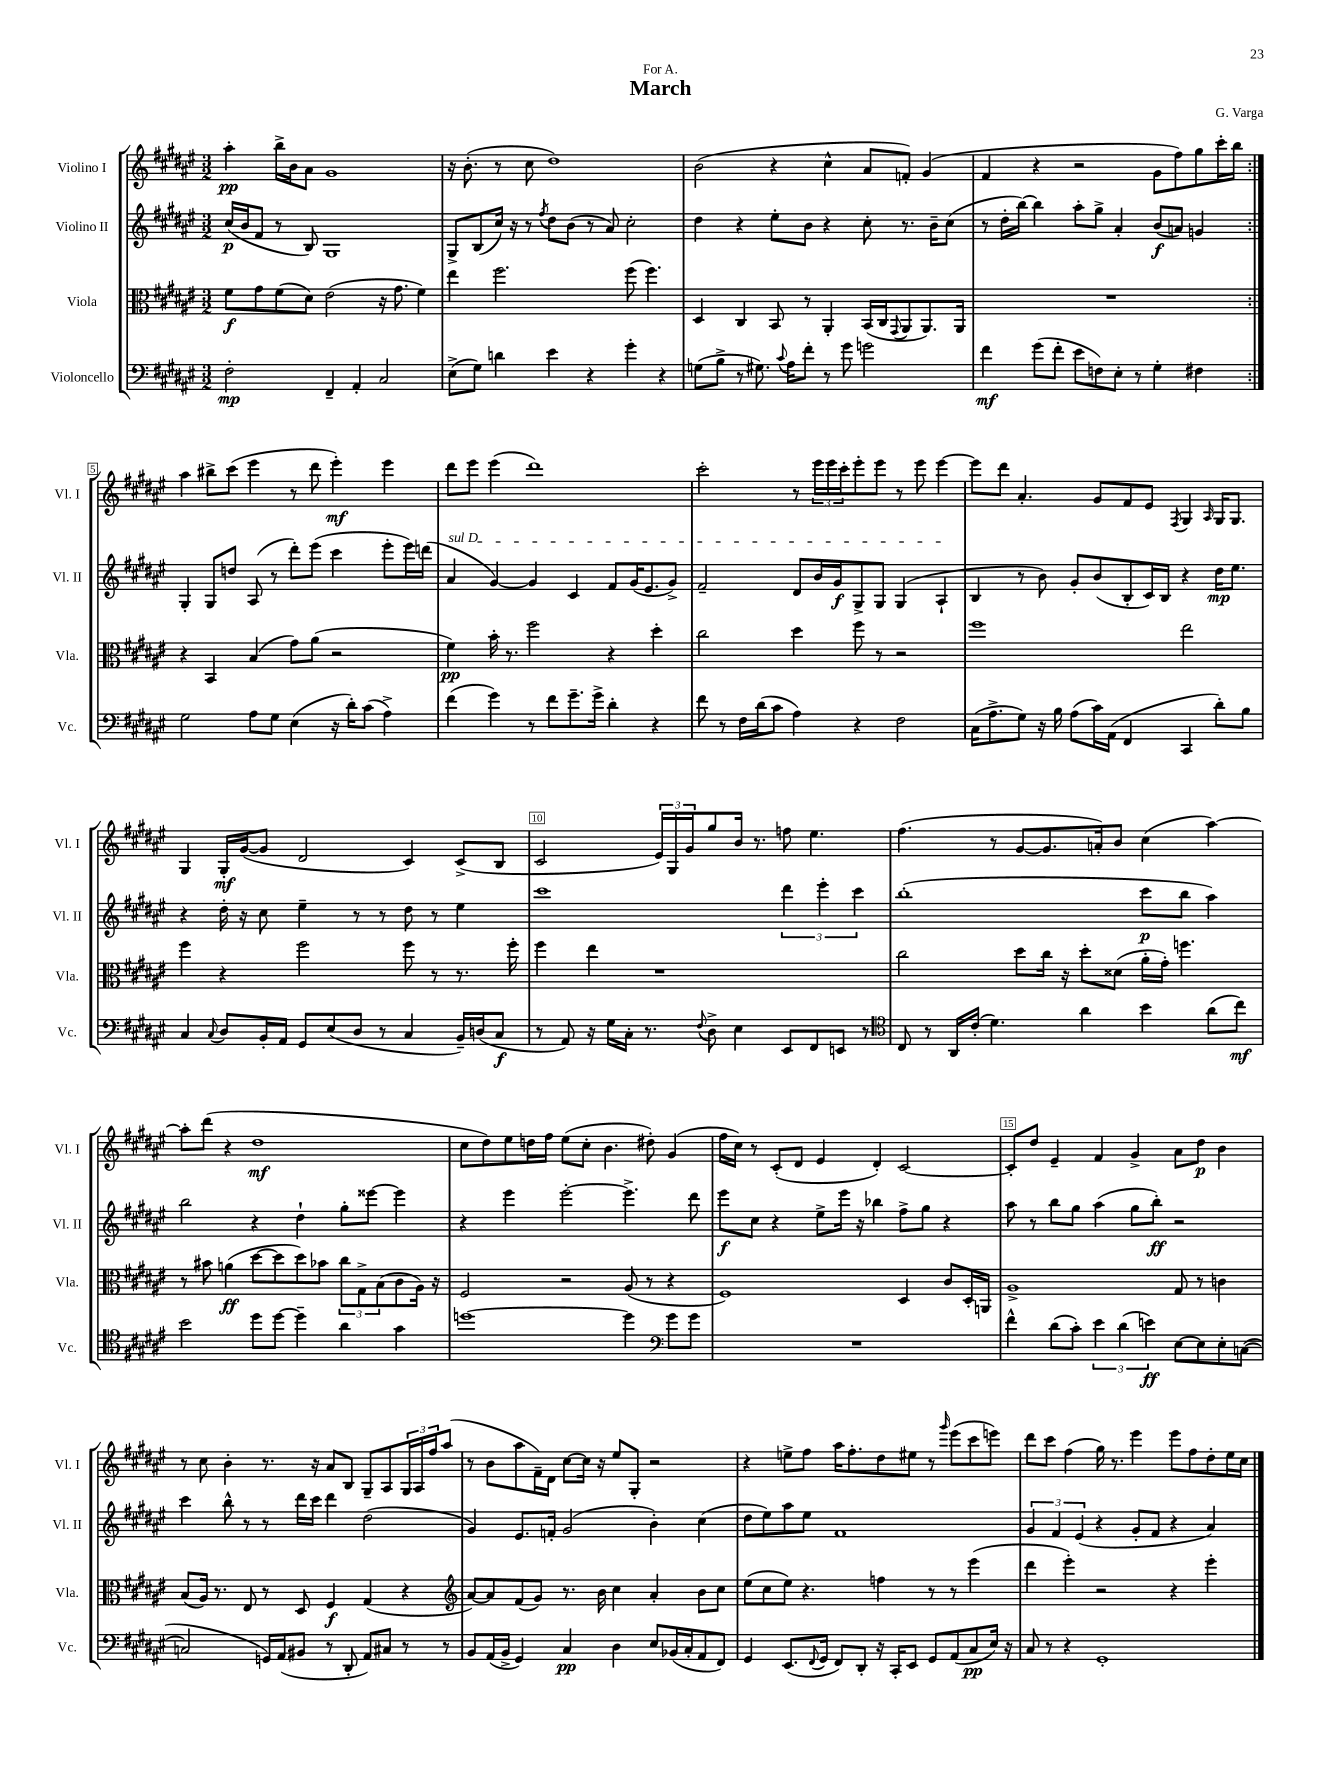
\header { title = "March" composer = "G. Varga" dedication = "For A." }
<<
\new StaffGroup <<
\new Staff = "s0" \with { instrumentName = "Violino I" shortInstrumentName = "Vl. I" } {
    \clef treble \key fis \major \numericTimeSignature \time 3/2
    \repeat volta 2 { ais''4-.\pp b''16-> b'16 ais'8 gis'1 |
    r16 b'8.-.( r8 cis''8 dis''1) |
    b'2( r4 cis''4-^ ais'8 f'8-.) gis'4( |
    fis'4 r4 r2 gis'8 fis''8) gis''8 cis'''16-. b''16 | }
    ais''4 bis''8-> cis'''8( eis'''4 r8 dis'''8 eis'''4-.\mf) eis'''4 |
    dis'''8 eis'''8 eis'''4( dis'''1) |
    cis'''2-. r8 \tuplet 3/2 { eis'''16 eis'''16 cis'''16-. } eis'''8-. eis'''8 r8 eis'''8 eis'''4~ |
    eis'''8 dis'''8 ais'4.-. gis'8 fis'8 eis'8 \acciaccatura { fis8 } gis4 \grace { ais16 } gis16 gis8. |
    gis4 gis16-.\mf gis'16~( gis'8 dis'2 cis'4) cis'8->( b8 |
    cis'2 \tuplet 3/2 { eis'16) gis16 gis'16 } gis''8 b'16 r8. f''8 eis''4. |
    fis''4.( r8 gis'8~ gis'8. a'16-.) b'8 cis''4( ais''4~) |
    ais''8-. dis'''8( r4 dis''1\mf |
    cis''8 dis''8) eis''8 d''16 fis''16 eis''8( cis''8-. b'4. dis''8-.) gis'4( |
    fis''16 cis''16) r8 cis'8-.( dis'8 eis'4 dis'4-.) cis'2~ |
    cis'8-. dis''8 eis'4-- fis'4 gis'4-> ais'8 dis''8\p b'4 |
    r8 cis''8 b'4-. r8. r16 ais'8 b8 gis8-- ais8 \tuplet 3/2 { gis16 ais16 fis''16 } ais''8( |
    r8 b'8 ais''8 fis'16--) dis'16 cis''8~ cis''16 r16 eis''8 gis8-. r2 |
    r4 e''8-> fis''8 ais''16 fis''8.-. dis''8 eis''8 r8 \grace { gis'''16 } eis'''8( cis'''8 e'''8) |
    dis'''8 cis'''8 fis''4( gis''16) r8. eis'''4 eis'''8 fis''8 dis''8-. eis''16 cis''16 \bar "|." |
}
\new Staff = "s1" \with { instrumentName = "Violino II" shortInstrumentName = "Vl. II" } {
    \clef treble \key fis \major \numericTimeSignature \time 3/2
    \repeat volta 2 { cis''16\p( b'16 fis'8 r8 b8) gis1 |
    gis8-> b8( cis''16) r16 r8 \acciaccatura { fis''8 } dis''8 b'8( r8 ais'8) cis''2-. |
    dis''4 r4 eis''8-. b'8 r4 cis''8-. r8. b'16-- cis''8( |
    r8 dis''16-. b''16~) b''4 ais''8-. gis''8-> ais'4-. b'8\f( a'8) g'4 | }
    gis4-. gis8 d''8 ais8( r8 dis'''8-.) eis'''8( cis'''4 eis'''8-. eis'''16) d'''16( |
    \once \override TextSpanner.bound-details.left.text = \markup { \italic "sul D" } ais'4\startTextSpan gis'4~) gis'4 cis'4 fis'8 gis'16( eis'8. gis'8->) |
    fis'2-- dis'8 b'16 gis'16\f gis8-> gis8 gis4( ais4-!\stopTextSpan |
    b4 r8 b'8) gis'8-. b'8( b8-. cis'16) b16 r4 dis''16\mp eis''8. |
    r4 dis''16-. r16 cis''8 eis''4-- r8 r8 dis''8 r8 eis''4 |
    cis'''1 \tuplet 3/2 { dis'''4 eis'''4-. cis'''4 } |
    b''1-.( cis'''8\p b''8 ais''4) |
    b''2 r4 dis''4-! gis''8-. eisis'''8~ eisis'''4 |
    r4 eis'''4 eis'''2~-. eis'''4.-> dis'''8 |
    eis'''8\f cis''8 r4 eis''8-> eis'''16 r16 bes''4 fis''8-> gis''8 r4 |
    ais''8 r8 b''8 gis''8 ais''4( gis''8 b''8-.\ff) r2 |
    cis'''4 b''8-^ r8 r8 dis'''16 cis'''16 dis'''4 dis''2( |
    gis'4) eis'8. f'16-. gis'2( b'4-.) cis''4( |
    dis''8 eis''8) ais''8 eis''8 fis'1 |
    \tuplet 3/2 { gis'4 fis'4 eis'4( } r4 gis'8-. fis'8 r4 ais'4) \bar "|." |
}
\new Staff = "s2" \with { instrumentName = "Viola" shortInstrumentName = "Vla." } {
    \clef alto \key fis \major \numericTimeSignature \time 3/2
    \repeat volta 2 { fis'8\f gis'8 fis'8( dis'8) eis'2( r16 gis'8. fis'4) |
    eis''4 fis''2. fis''8( fis''4.) |
    dis4 cis4 b,8 r8 ais,4-. b,16( cis16 \appoggiatura { gis,8 } ais,8 ais,8.) ais,16 |
    R1. | }
    r4 b,4 b4( gis'8) ais'8( r2 |
    fis'4\pp) b'16-. r8. fis''2 r4 dis''4-. |
    cis''2 dis''4 fis''8 r8 r2 |
    fis''1 eis''2 |
    fis''4 r4 fis''2 fis''8 r8 r8. fis''16-. |
    fis''4 eis''4 r1 |
    cis''2 dis''8 cis''16 r16 dis''8-. disis'8( ais'16-. gis'16-.) f''4. |
    r8 bis'8 a'4\ff( dis''8~ dis''8 dis''8) bes'8 \tuplet 3/2 { cis''8 gis8-> b8( } cis'8 ais16) r16 |
    fis2 r2 ais8( r8 r4 |
    fis1) dis4 cis'8 dis16-. a,16 |
    ais1-> gis8 r8 c'4 |
    b8( ais16) r8. eis8 r8 dis8 fis4\f gis4( r4 |
    \clef treble ais'8~) ais'8 fis'8( gis'8) r8. b'16 cis''4 ais'4-. b'8 cis''8 |
    eis''8( cis''8 eis''8) r4. f''4 r8 r8 eis'''4( |
    dis'''4 eis'''4-.) r2 r4 eis'''4-. \bar "|." |
}
\new Staff = "s3" \with { instrumentName = "Violoncello" shortInstrumentName = "Vc." } {
    \clef bass \key fis \major \numericTimeSignature \time 3/2
    \repeat volta 2 { fis2-.\mp fis,4-- ais,4-. cis2 |
    eis8->( gis8) d'4 eis'4 r4 gis'4-. r4 |
    g8( b8-> r8 gis8.) \appoggiatura { cis'8 } ais16 fis'8-. r8 gis'8 g'2 |
    fis'4\mf gis'8( fis'8-. eis'8 f8) eis8-. r8 gis4-. fis4 | }
    gis2 ais8 gis8 eis4( r16 dis'16-.) cis'8( ais4->) |
    fis'4( gis'4) r8 fis'8 gis'8.-- gis'16-> dis'4-. r4 |
    fis'8 r8 fis16 dis'16( cis'8 ais4) r4 fis2 |
    cis16( ais8.-> gis8) r16 b16 ais8( cis'16) ais,16( fis,4 cis,4 dis'8-.) b8 |
    cis4 \appoggiatura { cis8 } dis8 b,16-. ais,16 gis,8 eis8( dis8 r8 cis4 b,16--) d16( cis8\f |
    r8 ais,8) r16 gis16 cis16-. r8. \appoggiatura { fis8 } dis8-> eis4 eis,8 fis,8 e,8 r8 |
    \clef tenor cis8 r8 ais,16 cis'16-.( dis'4.) ais'4 b'4 ais'8( cis''8\mf) |
    b'2 dis''8 dis''8~ dis''4-- ais'4 gis'4 |
    d''1~ d''4 \clef bass gis'8 gis'8 |
    R1. |
    fis'4-^ dis'8( cis'8-.) \tuplet 3/2 { eis'4 dis'4( e'4\ff) } eis8~ eis8 eis8-. c8~( |
    c2 g,16) ais,16( bis,8 r8 dis,8-. ais,8) cis8 r8 r8 |
    b,8 ais,16( b,16-> gis,4) cis4\pp dis4 eis8 bes,16( cis16-. ais,8 fis,8) |
    gis,4 eis,8.( \appoggiatura { fis,8 } gis,16 fis,8) dis,8-. r16 cis,16-. eis,8 gis,8 ais,8( cis8\pp eis16) r16 |
    cis8 r8 r4 gis,1-. \bar "|." |
}
>>
>>
\layout { \context { \Score \override BarNumber.break-visibility = ##(#f #t #t) barNumberVisibility = #(every-nth-bar-number-visible 5) \override BarNumber.stencil = #(make-stencil-boxer 0.1 0.3 ly:text-interface::print) } }
